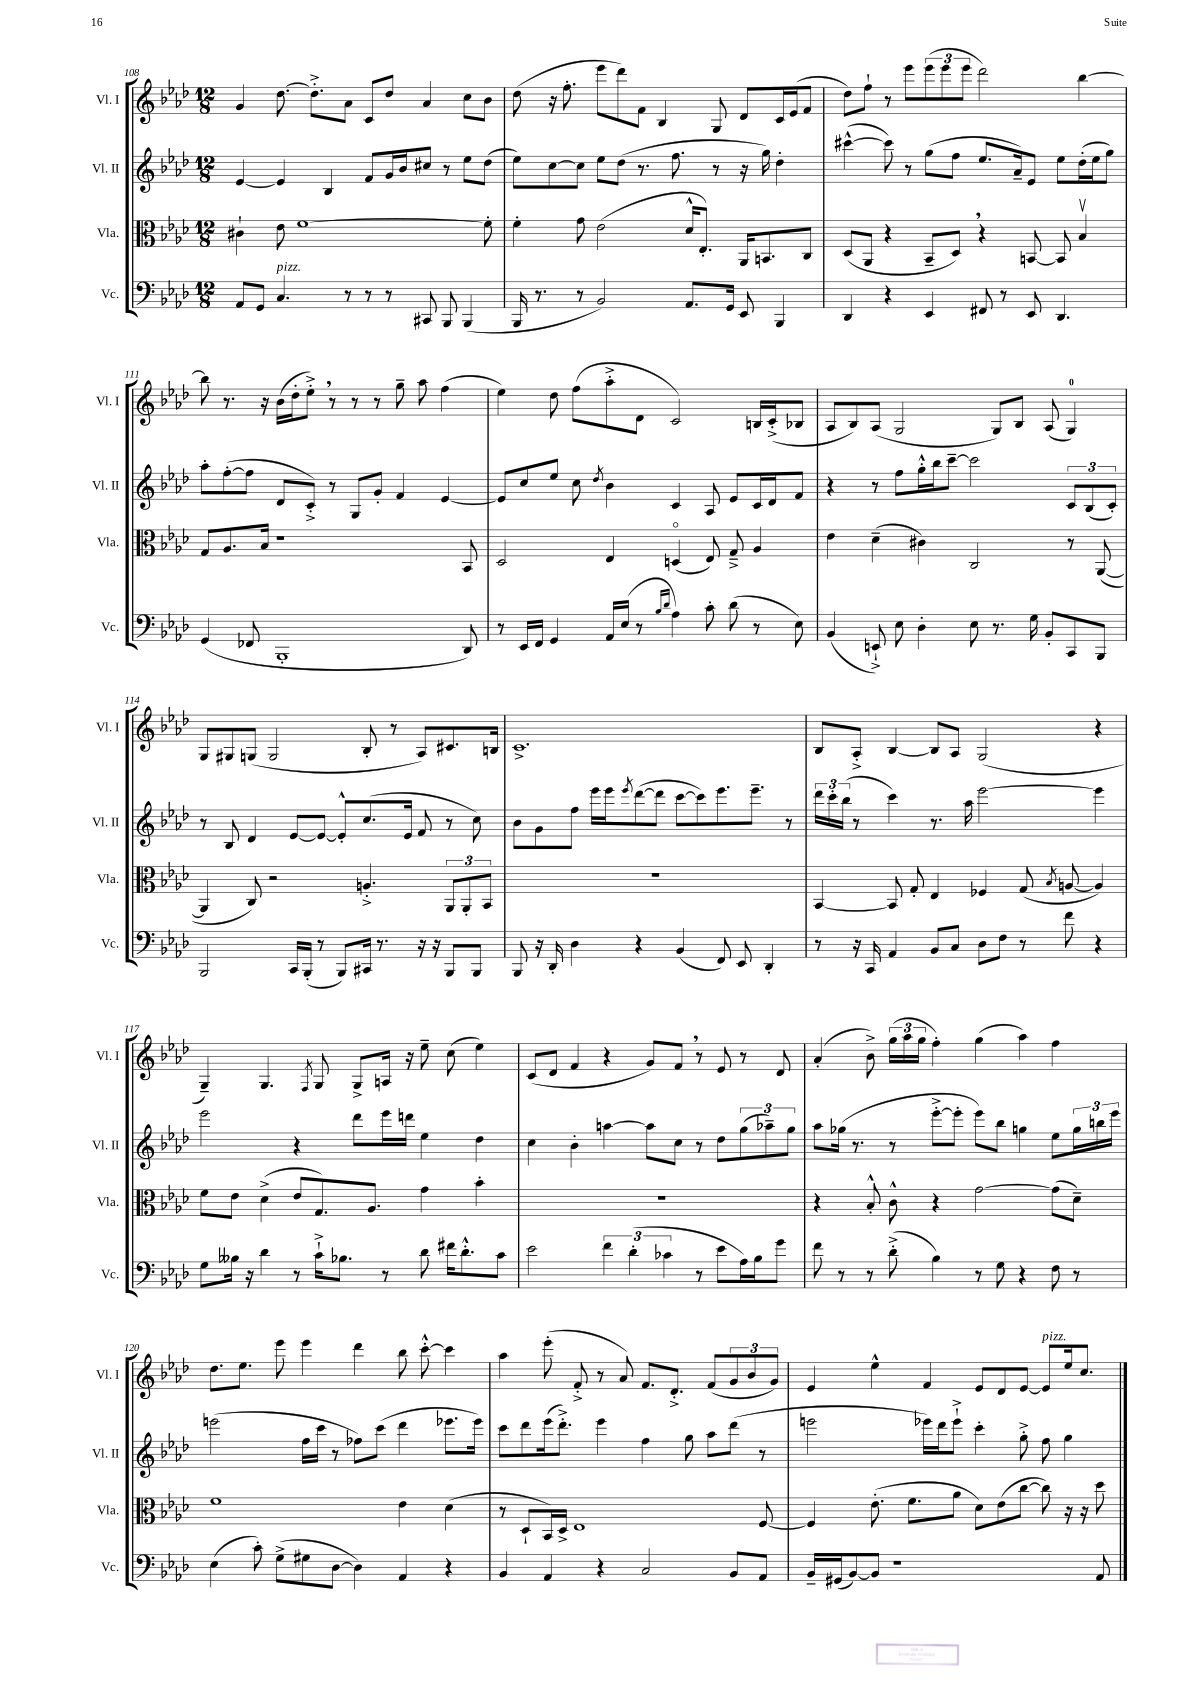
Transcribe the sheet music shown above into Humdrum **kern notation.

**kern	**kern	**kern	**kern
*part4	*part3	*part2	*part1
*staff4	*staff3	*staff2	*staff1
*I"Vc.	*I"Vla.	*I"Vl. II	*I"Vl. I
*I'Vc.	*I'Vla.	*I'Vl. II	*I'Vl. I
*clefF4	*clefC3	*clefG2	*clefG2
*k[b-e-a-d-]	*k[b-e-a-d-]	*k[b-e-a-d-]	*k[b-e-a-d-]
*M12/8	*M12/8	*M12/8	*M12/8
=108	=108	=108	=108
8AA-/L	4c#X`\	[4e-/	4g/
8GG/J	.	.	.
!LO:TX:a:i:t=pizz.	!	!	!
4.C/	8e-\	4e-/]	[8.dd-\
.	[1f	.	.
.	.	.	8.dd-'^\L]
.	.	4B-/	.
8r	.	.	8a-\J
8r	.	8f/L	8c/L
8r	.	16g/L	8dd-/J
.	.	16b-/J	.
8CC#X/	.	8cc#X/J	4a-/
8BBB-/	.	8r	.
(4BBB-/	.	8ee-\L	8cc\L
.	8f'\]	(8dd-\J	8b-\J
=109	=109	=109	=109
16BBB-/	4f'\	8ee-\L)	(8dd-\
8.r	.	.	.
.	.	[8cc\	16r
.	.	.	8.ff'\
8r	8g\	8cc\J]	.
2BB-/)	(2e-\	8ee-\L	8eee-\L
.	.	(8dd-\J	8ddd-\)
.	.	8.r	8f\J
.	.	.	4B-/
.	.	8.ff\	.
8.AA-/L	16d-^^/KL	.	.
.	8.E-'/J)	.	.
.	.	8r	8G/
16GG/Jk	.	.	.
8EE-/	16AA-/KL	16r	8d-/L
.	8.BBn/	16gg\)	.
4BBB-/	.	4dd-'\	16c/L
.	.	.	(16e-/J
.	8C/J	.	8f/J
=110	=110	=110	=110
4DD-/	(8D-/L	([4ccc#X^^\	8dd-\L)
.	8AA-/J	.	8ff`\J
4r	4r	8ccc#\])	8r
.	.	8r	8eee-\L
4EE-/	8BB-~/L	(8gg\L	(12eee-\
.	.	.	12eee-\
.	8D-,/J)	8ff\J	.
.	.	.	12eee-\J
8FF#X/	4r	8.ee-/L	2ddd-\)
8r	.	.	.
.	.	16a-~/k)	.
8EE-/	[8BBn/	8e-/J	.
4.DD-/	8BB/]	8ee-\L	.
.	4B-v/	(16dd-'\L	[4bb-\
.	.	16ee-\J	.
.	.	8gg\J)	.
!!LO:LB:g=z
=111	=111	=111	=111
(4GG/	8G/L	8aa-'\L	8bb-\]
.	8.A-/	([8ff'\	8.r
8FF-X/	.	8ff\J]	.
.	16B-/Jk	.	16r
1BBB-'	1r	8d-/L	(16b-\LL
.	.	.	16dd-'\J
.	.	8c'^/J)	8ee-'^,\J)
.	.	8r	8r
.	.	8G/L	8r
.	.	8g'/J	8r
.	.	4f/	8gg~\
.	.	.	8aa-\
.	.	[4e-/	(4ff\
8DD-/)	8BB-/	.	.
=112	=112	=112	=112
8r	2D-/	8e-/L]	4ee-\)
16EE-/LL	.	8cc/	.
16FF/JJ	.	.	.
4GG/	.	8ee-/J	8dd-\
.	.	8cc\	(8ff\L
.	.	8qdd-/	.
16AA-/LL	4E-/	4b-\	8aa-'^\
(16E-/JJ	.	.	.
8r	.	.	8d-\J
16qqB-/LL	.	.	.
16qqd-/JJ	.	.	.
4A-\)	(4Dn/	4c/	2c/)
8c'\	8E-/)	8A-/	.
(8d-\	8G~^/	8e-/L	.
8r	4A-/	16c/L	16Bn/LL
.	.	16d-/J	(16c'^/J
8E-\)	.	8f/J	8B-X/J
=113	=113	=113	=113
(4BB-/	4e-\	4r	8A-/L
.	.	.	8B-/)
8EEn`^/)	(4d-~\	8r	(8A-/J
8E-\	.	8ff\L	2G/
4D-'\	4c#X\)	16gg'^^\L	.
.	.	16bb-\J	.
.	.	[8ccc~\J	.
8E-\	2C/	2ccc\]	.
8.r	.	.	8G/L)
.	.	.	8B-/J
16G\	.	.	.
8BB-'/L	.	.	(8A-/
8CC/	8r	12c/L	4G/)
.	.	(12B-/	.
8BBB-/J	([8AA-/	.	.
.	.	12c'/J)	.
!!LO:LB:g=z
=114	=114	=114	=114
2BBB-/	4AA-/]	8r	8G/L
.	.	8B-/	8G#X/
.	8C/)	4d-/	(8Gn/J
.	2r	.	2G/
16CC/LL	.	[8e-/L	.
(16BBB-'/JJ	.	.	.
8r	.	8e-/J_	.
8BBB-/L)	.	8e-'^^/L]	.
16CC#X/Jk	4.An'^/	(8.cc/	8B-'/
8.r	.	.	.
.	.	.	8r
.	.	16e-/Jk	.
16r	.	8f/	8A-/L)
16r	.	.	.
8BBB-/L	12AA-/L	8r	8.c#X/
.	12AA-'/	.	.
8BBB-/J	.	8cc\)	.
.	12BB-/J	.	.
.	.	.	16Bn/Jk
=115	=115	=115	=115
8BBB-/	1.r	8b-\L	1.c^
16r	.	8g\	.
16DD-'/	.	.	.
4D-\	.	8ff\J	.
.	.	16eee-\LL	.
.	.	16eee-\J	.
.	.	8qeee-/	.
4r	.	([8ddd-\	.
.	.	8ddd-\J]	.
(4BB-/	.	[8ccc\L	.
.	.	8ccc\])	.
8FF/)	.	8.eee-\	.
8EE-/	.	.	.
.	.	8.eee-~\J	.
4DD-'/	.	.	.
.	.	8r	.
=116	=116	=116	=116
8r	[4BB-/	24ddd-\LL	8B-/L
.	.	24ccc'\	.
.	.	(24bb-\JJ	.
16r	.	8r	8A-'^/J
16CC/	.	.	.
4AA-/	8BB-/]	4ccc\)	[4B-/
.	8G'/	.	.
8BB-/L	4E-/	8.r	8B-/L]
8C/J	.	.	8A-/J
.	.	16aa-\	.
8D-\L	4F-X/	[2eee-\	(2G/
8F\J	.	.	.
8r	(8G/	.	.
.	8qB-/	.	.
8f\	[8An/	.	.
4r	4A/])	4eee-\]	4r
!!LO:LB:g=z
=117	=117	=117	=117
8G\L	8f\L	2eee-\	4G~/)
16B--X\Jk	8e-\J	.	.
16r	.	.	.
4d-\	(4d-^\	.	4.G/
8r	8e-/L	4r	.
.	.	.	8qF/
16c`^\KL	8.G/)	.	8G/
8.B-X\J	.	.	.
.	.	8ddd-\L	8G^/L
.	8.A-/J	.	.
8r	.	16eee-\L	16An/Jk
.	.	16dddn\JJ	16r
8d-\	4g\	4ee-\	8ee-~\
16f#X\KL	.	.	(8cc\
8.d-'^^\	.	.	.
.	4b-'\	4dd-\	4ee-\)
8c\J	.	.	.
=118	=118	=118	=118
2e-\	1.r	4cc\	(8c/L
.	.	.	8d-/J
.	.	4b-'\	4f/
6f\	.	[4aan\	4r
(6d-'\	.	.	.
.	.	8aa\L]	8g/L)
6c-X\	.	.	.
.	.	8cc\J	8f,/J
8r	.	8r	8r
8e-\L	.	8dd-\L	8e-/
16A-\L)	.	(12gg\	8r
16B-\J	.	.	.
.	.	12aa-X~\)	.
8g\J	.	.	8d-/
.	.	12gg\J	.
=119	=119	=119	=119
8f\	4r	8aa-\L	(4a-'/
8r	.	(16gg-X\Jk	.
.	.	8.r	.
8r	8B-'^^/	.	8b-^\)
(8d-'^\	8c^^\	8r	(24gg\LL
.	.	.	24aa-\
.	.	.	24gg\JJ
4B-\)	4r	[8eee-'^\L	4ff'\)
.	.	8eee-'\J]	.
8r	[2g\	8eee-\L)	(4gg\
8G\	.	8bb-\J	.
4r	.	4ggn\	4aa-\)
8F\	(8g\L]	8ee-\L	4ff\
8r	8d-~\J)	24gg\L	.
.	.	24bbn\	.
.	.	24eee-\JJ	.
!!LO:LB:g=z
=120	=120	=120	=120
(4E-\	1f	(2eeen\	8.dd-\L
.	.	.	8.ee-\J
8c'\)	.	.	.
(8G^\L	.	.	8eee-\
8G#X\	.	16ff\LL	4eee-\
.	.	16ccc\JJ	.
[8D-\J	.	8r	.
4D-\])	.	8ff-X\L)	4ddd-\
.	.	(8ccc\J	.
4AA-/	4e-\	4ddd-\	8bb-\
.	.	.	[8ccc'^^\
4r	(4d-\	8.eee-X\L	4ccc\]
.	.	16eee-\Jk)	.
=121	=121	=121	=121
4BB-/	8r	8ccc\L	4aa-\
.	8D-`/L	8ddd-\	.
4AA-/	16BB-/L)	(16eee-\k	(8eee-'\
.	16D-^/JJ	8.ddd-'^\J)	.
.	1E-	.	8f'^/
4r	.	4eee-\	8r
.	.	.	8a-/)
2C/	.	4ff\	8.f/L
.	.	.	8.d-'^/J
.	.	8gg\	.
.	.	8aa-\L	(8f/L
8BB-/L	.	(8ddd-\J	12g/
.	.	.	12b-/
8AA-/J	[8F/	8r	.
.	.	.	12g/J)
=122	=122	=122	=122
16BB-~/LL	4F/]	2eeen\	4e-/
(16GG#X/J	.	.	.
[8BB-/)	.	.	.
8BB-/J]	(8.e-'\	.	4ee-^^\
1r	.	.	.
.	8.f\L	.	.
.	.	16eee-X\LL)	4f/
.	.	16ddd-\J	.
.	8a-\J	8eee-`^\J	.
.	8d-\L)	4ccc'\	8e-/L
.	(8e-\	.	8d-/
.	[8cc\J	8gg'^\	[8e-/J
!	!	!	!LO:TX:a:i:t=pizz.
.	8cc\])	8ff\	8e-/L]
.	16r	4gg\	16ee-/k
.	16r	.	8.cc/J
8AA-/	8dd-\	.	.
==	==	==	==
*-	*-	*-	*-
